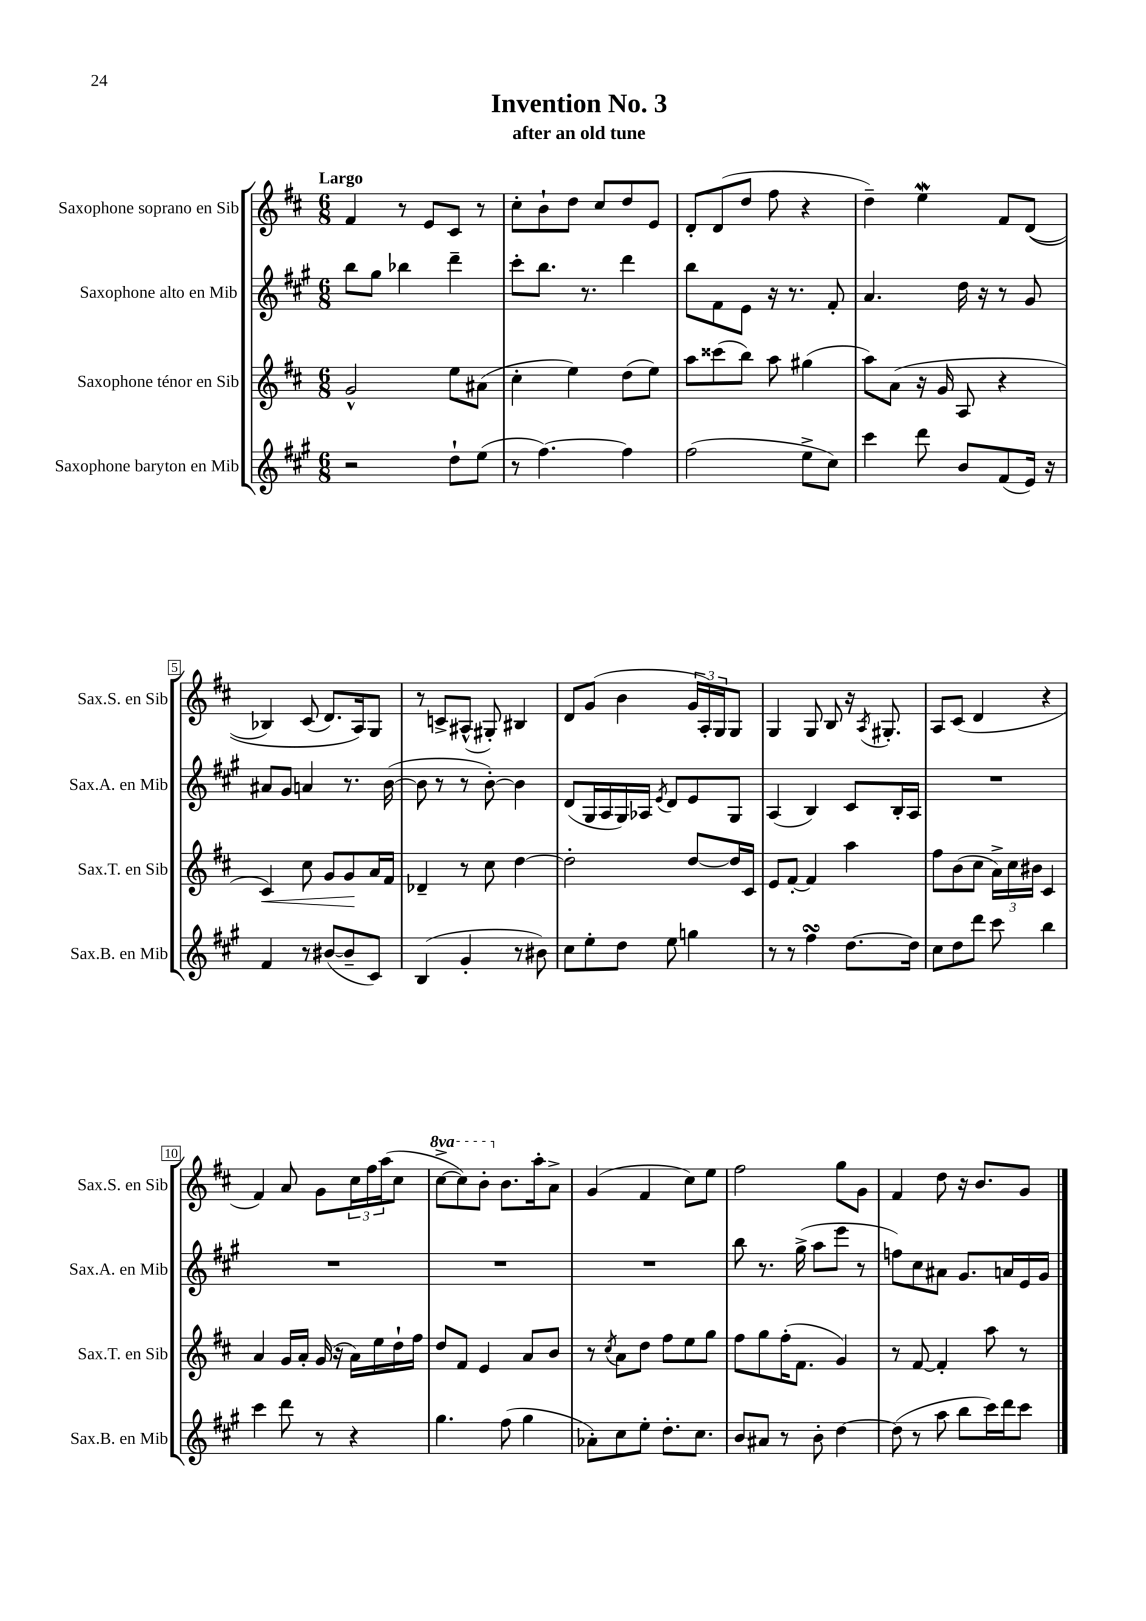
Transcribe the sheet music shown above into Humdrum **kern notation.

**kern	**kern	**dynam	**kern	**kern
*part4	*part3	*part3	*part2	*part1
*staff4	*staff3	*staff3	*staff2	*staff1
*I"Saxophone baryton en Mib	*I"Saxophone ténor en Sib	*	*I"Saxophone alto en Mib	*I"Saxophone soprano en Sib
*I'Sax.B. en Mib	*I'Sax.T. en Sib	*	*I'Sax.A. en Mib	*I'Sax.S. en Sib
*clefG2	*clefG2	*	*clefG2	*clefG2
*k[f#c#g#]	*k[f#c#]	*	*k[f#c#g#]	*k[f#c#]
*M6/8	*M6/8	*	*M6/8	*M6/8
=1	=1	=1	=1	=1
!	!	!	!	!LO:TX:a:B:t=Largo
2r	2g^^/	.	8bb\L	4f#/
.	.	.	8gg#\J	.
.	.	.	4bb-X\	8r
.	.	.	.	8e/L
8dd`\L	8ee\L	.	4ddd~\	8c#/J
(8ee\J	(8a#X\J	.	.	8r
=2	=2	=2	=2	=2
8r	4cc#'\	.	8ccc#'\L	8cc#'\L
[4.ff#\)	.	.	8.bb\J	8b`\
.	4ee\)	.	.	8dd\J
.	.	.	8.r	.
.	.	.	.	8cc#/L
4ff#\]	(8dd\L	.	4ddd\	8dd/
.	8ee\J)	.	.	8e/J
=3	=3	=3	=3	=3
(2ff#\	8aa\L	.	8bb\L	8d'/L
.	(8ccc##X\	.	8f#\	(8d/
.	8bb\J)	.	8e\J	8dd/J
.	8aa\	.	16r	8ff#\
.	.	.	8.r	.
8ee^\L	(4gg#X\	.	.	4r
8cc#\J)	.	.	8f#'/	.
=4	=4	=4	=4	=4
4ccc#\	8aa\L)	.	4.a/	4dd~\)
.	(8a\J	.	.	.
8ddd\	16r	.	.	4eeW\
.	16g/	.	.	.
8b/L	8A/	.	16dd\	.
.	.	.	16r	.
(8f#/	4r	.	8r	8f#/L
16e/Jk)	.	.	8g#/	((8d/J
16r	.	.	.	.
!!LO:LB:g=z
=5	=5	=5	=5	=5
!	!	!LO:HP:b	!	!
4f#/	4c#/)	<	8a#X/L	4B-X/)
.	.	.	8g#/J	.
8r	8cc#\	.	4an/	(8c#/
([8b#X/L	8g/L	.	.	8.d/L)
8b#~/]	8g/	.	8.r	.
.	.	.	.	16A/k)
8c#/J)	16a/L	[	.	8G/J
.	16f#/JJ	.	([16b\	.
=6	=6	=6	=6	=6
(4B/	4d-X~/	.	8b\]	8r
.	.	.	8r	8cn^/L
4g#'/	8r	.	8r	(8A#X^^/J
.	8cc#\	.	[8b'\)	8G#X'/)
8r	[4dd\	.	4b\]	4B#X/
8b#X\)	.	.	.	.
=7	=7	=7	=7	=7
8cc#\L	2dd'\]	.	(8d/L	8d/L
8ee'\	.	.	16G#/L	(8g/J
.	.	.	16A/	.
8dd\J	.	.	16G#/)	4b\
.	.	.	16A-X/JJ	.
.	.	.	8qe/	.
8ee\	.	.	8d/L	.
4ggn\	[8dd/L	.	8e/	24g/LL
.	.	.	.	24A'/)
.	.	.	.	24G/J
.	16dd/L]	.	8G#/J	8G/J
.	16c#/JJ	.	.	.
=8	=8	=8	=8	=8
8r	8e/L	.	(4A/	4G/
8r	[8f#'/J	.	.	.
4ff#sSSS\	4f#/]	.	4B/)	8G/
.	.	.	.	8B/
[8.dd\L	4aa\	.	8c#/L	16r
.	.	.	.	8qA/
.	.	.	.	8.G#X'/
.	.	.	16B'/L	.
16dd\Jk]	.	.	16A/JJ	.
=9	=9	=9	=9	=9
8cc#\L	8ff#\L	.	2.r	8A/L
8dd\	(8b\	.	.	(8c#/J
8ddd\J	8cc#\J	.	.	4d/
8ccc#\	24a^\LL)	.	.	.
.	24cc#\	.	.	.
.	24b#X\JJ	.	.	.
4bb\	4c#/	.	.	4r
!!LO:LB:g=z
=10	=10	=10	=10	=10
4ccc#\	4a/	.	2.r	4f#/)
8ddd\	16g/LL	.	.	8a/
.	16a'/JJ	.	.	.
8r	(16g/	.	.	8g\L
.	16r	.	.	.
4r	16a\LL)	.	.	24cc#\L
.	.	.	.	24ff#\
.	16ee\	.	.	.
.	.	.	.	(24aa\J
.	16dd`\	.	.	8cc#\J
.	16ff#\JJ	.	.	.
=11	=11	=11	=11	=11
*	*	*	*	*8va
4.gg#\	8dd/L	.	2.r	[8ccc#^\L
.	8f#/J	.	.	8ccc#\])
.	4e/	.	.	8bb'\J
*	*	*	*	*X8va
(8ff#\	.	.	.	8.b\L
4gg#\	8a/L	.	.	.
.	.	.	.	16aa'\k
.	8b/J	.	.	8a^\J
=12	=12	=12	=12	=12
8a-X'\L)	8r	.	2.r	(4g/
.	8qcc#/	.	.	.
8cc#\	8a\L	.	.	.
8ee'\J	8dd\J	.	.	4f#/
8.dd'\L	8ff#\L	.	.	.
.	8ee\	.	.	8cc#\L)
8.cc#\J	.	.	.	.
.	8gg\J	.	.	8ee\J
=13	=13	=13	=13	=13
8b/L	8ff#\L	.	8bb\	2ff#\
8a#X/J	8gg\	.	8.r	.
8r	(16ff#'\K	.	.	.
.	8.f#\J	.	(16gg#^\	.
8b'\	.	.	8aa\L	.
[4dd\	4g/)	.	8eee\J	8gg\L
.	.	.	8r	8g\J
=14	=14	=14	=14	=14
(8dd\]	8r	.	8ffn\L)	4f#/
8r	[8f#/	.	8cc#\	.
8aa\	4f#'/]	.	8a#X\J	8dd\
8bb\L	.	.	8.g#/L	16r
.	.	.	.	8.b/L
16ccc#\L)	8aa\	.	.	.
16ddd\J	.	.	16an/L	.
8ccc#\J	8r	.	16e/	8g/J
.	.	.	16g#/JJ	.
==	==	==	==	==
*-	*-	*-	*-	*-
